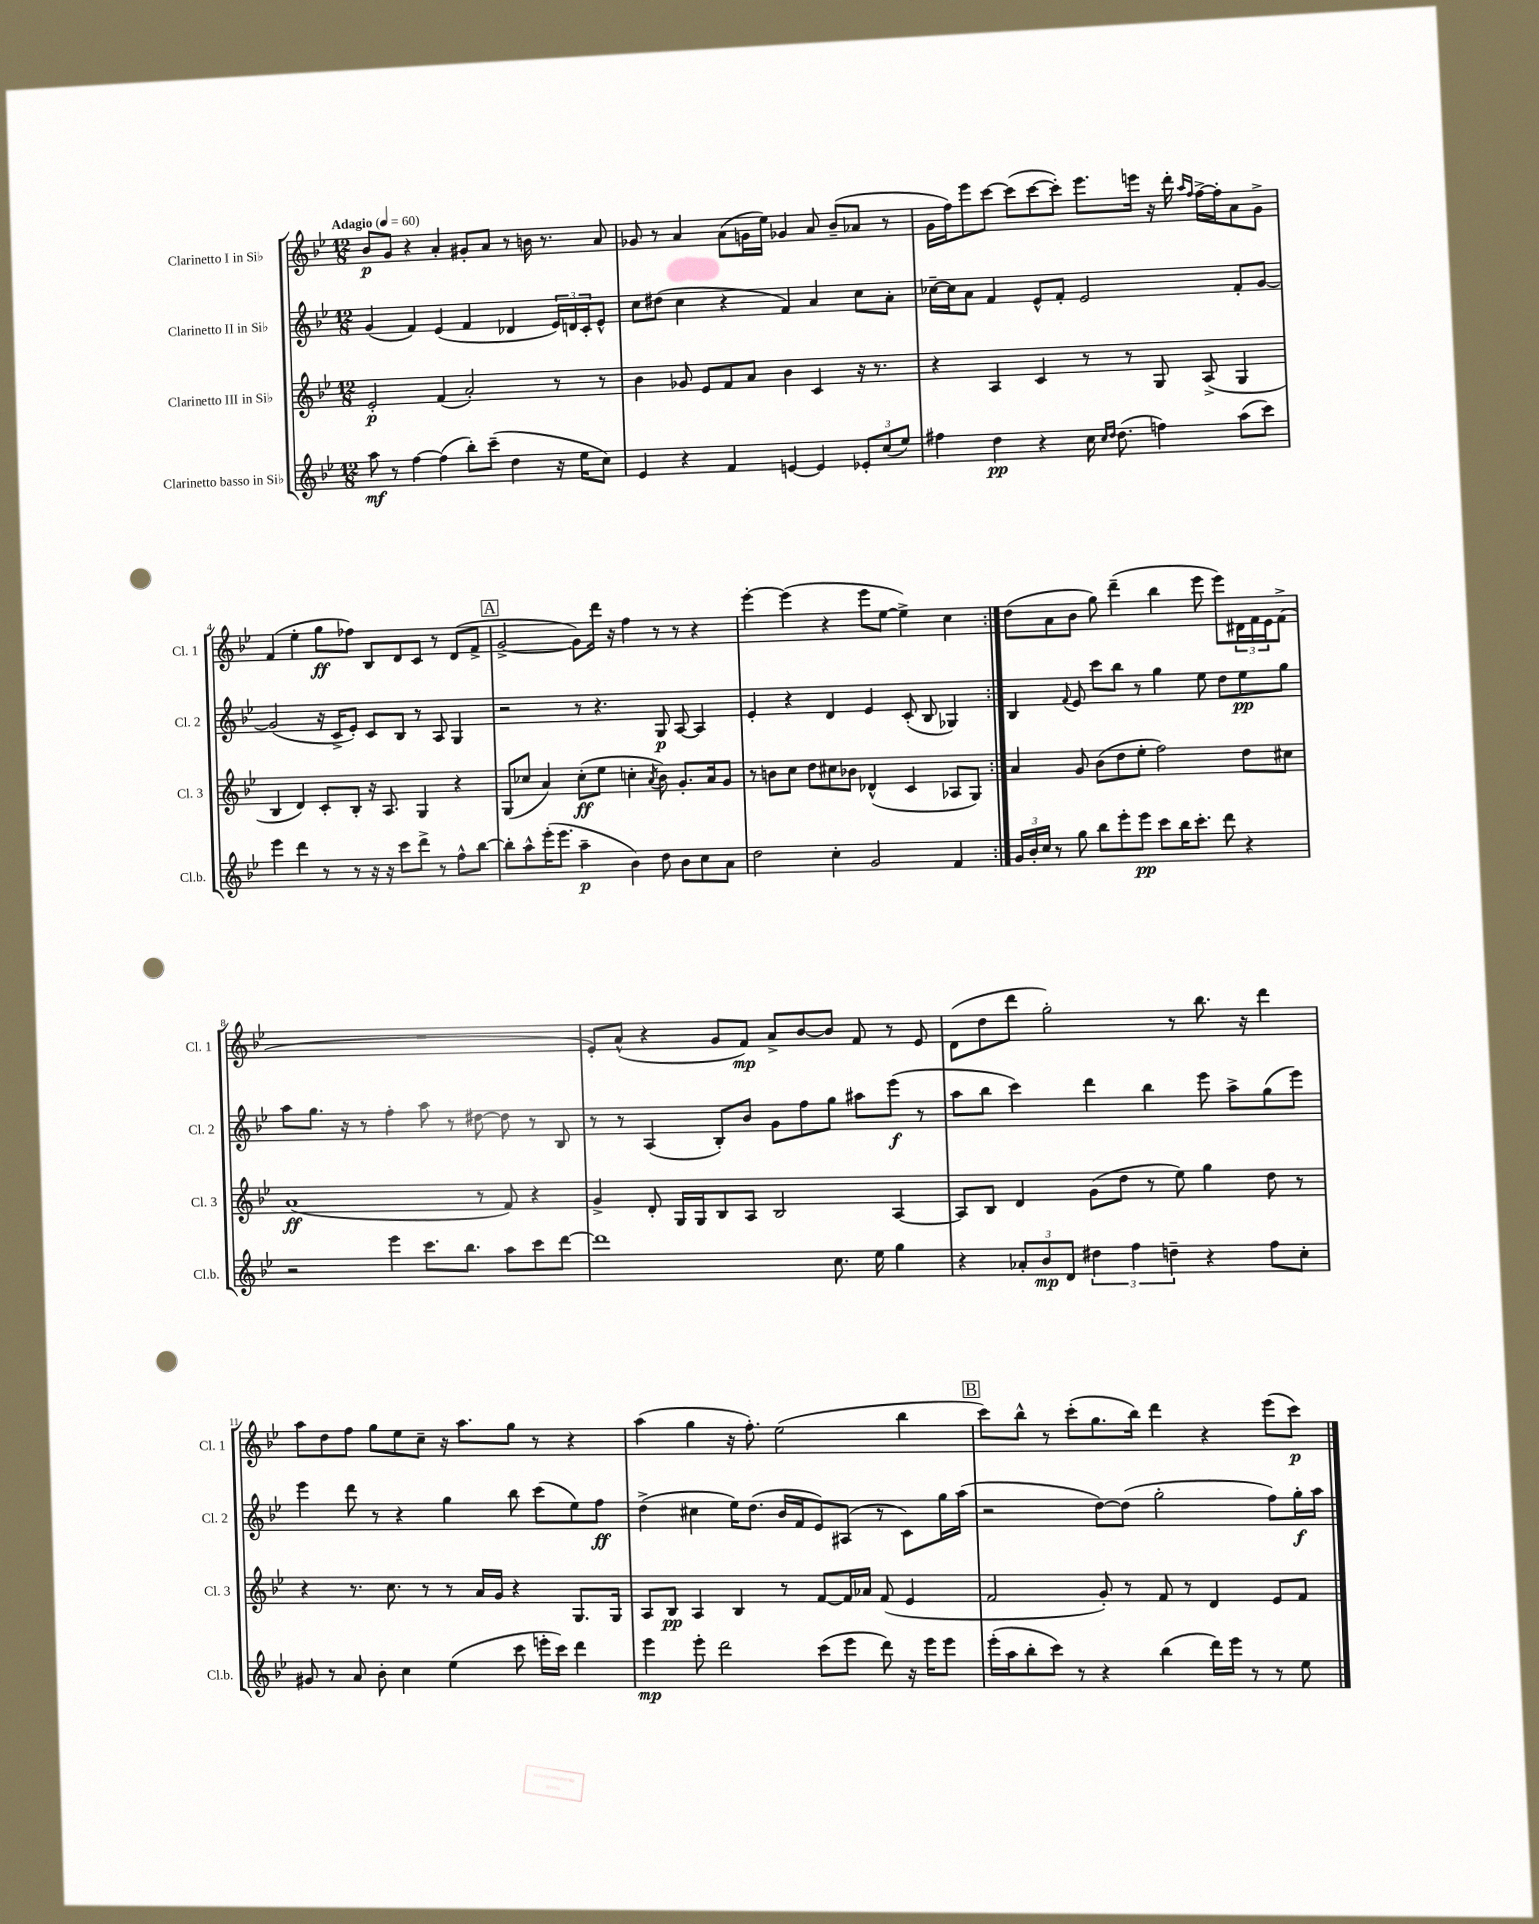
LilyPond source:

<<
\new StaffGroup <<
\new Staff = "s0" \with { instrumentName = "Clarinetto I in Sib" shortInstrumentName = "Cl. 1" } {
    \clef treble \key bes \major \numericTimeSignature \time 12/8 \tempo "Adagio" 4 = 60
    \repeat volta 2 { bes'8\p g'8 r4 a'4-. gis'8-. a'8 r8 b'16 r8. a'8 |
    ges'8 r8 a'4 a'8( g'16 ees''16) ges'4 a'8 bes'8--( aes'8 r8 |
    g'16 f''16) ees'''8 c'''8~ c'''8( c'''8~ c'''8-.) ees'''8. e'''16 r16 d'''16-. \grace { a''16 f''16 } f''16~-> f''16-. a'8 g'8-> |
    f'4( ees''4-. g''8\ff fes''8) bes8 d'8 c'8 r8 d'8( f'8-> |
    \mark \markup { \box "A" } g'2~-> g'8) d'''16 r16 f''4 r8 r8 r4 |
    ees'''4~-. ees'''4( r4 ees'''8 ees''8~ ees''4->) c''4 | }
    d''8( a'8 bes'8 g''8) d'''4--( bes''4 ees'''8 ees'''8) \tuplet 3/2 { dis'16 f'16 ees'16 } f'8->( |
    R1. |
    ees'8-.) a'8-^( r4 g'8 f'8\mp) a'8-> bes'8~ bes'8 f'8 r8 ees'8 |
    d'8( d''8 d'''8 g''2-.) r8 bes''8. r16 d'''4 |
    a''8 d''8 f''8 g''8 ees''8 c''8-- r16 a''8. g''8 r8 r4 |
    a''4( g''4 r16 f''8.-.) ees''2( bes''4 |
    \mark \markup { \box "B" } c'''8) bes''8-^ r8 c'''8-.( g''8. bes''16) d'''4 r4 ees'''8( c'''8\p) \bar "|." |
}
\new Staff = "s1" \with { instrumentName = "Clarinetto II in Sib" shortInstrumentName = "Cl. 2" } {
    \clef treble \key bes \major \numericTimeSignature \time 12/8
    \repeat volta 2 { g'4( f'4) ees'4( f'4 des'4 \tuplet 3/2 { ees'16) d'16 c'16-. } ees'8-^ |
    c''8 dis''8( c''4 r4 f'4) a'4 c''8 a'8-. |
    ces''16~-- ces''16 a'8 f'4 ees'8-^ f'8-. ees'2 f'8-. g'8~ |
    g'2( r16 c'16-> ees'8-.) c'8 bes8 r8 a8 g4 |
    \mark \markup { \box "A" } r2 r8 r4. g8\p a8~ a4 |
    ees'4-. r4 d'4 ees'4 c'8-.( bes8 ges4) | }
    bes4 \appoggiatura { f'8 } ees'8 c'''8 bes''8 r8 g''4 ees''8 d''8 ees''8\pp g''8 |
    a''8 g''8. r16 r8 f''4-. a''8 r8 dis''8~ dis''8 r8 bes8 |
    r8 r8 a4( bes8-.) bes'8 g'8 f''8 g''8 ais''8 ees'''8\f( r8 |
    a''8 bes''8 c'''4) d'''4 bes''4 ees'''8 a''8-> g''8( ees'''8) |
    ees'''4 d'''8 r8 r4 g''4 bes''8 c'''8( ees''8) f''8\ff |
    d''4->( cis''4 ees''16) d''8.( bes'16 f'16 ees'8) ais8( r8 c'8) g''16 a''16( |
    \mark \markup { \box "B" } r2 d''8~) d''8( g''2-. f''8) g''16-.\f a''16 \bar "|." |
}
\new Staff = "s2" \with { instrumentName = "Clarinetto III in Sib" shortInstrumentName = "Cl. 3" } {
    \clef treble \key bes \major \numericTimeSignature \time 12/8
    \repeat volta 2 { ees'2-.\p f'4( a'2-.) r8 r8 |
    bes'4 ges'8 ees'8 f'8 a'8 bes'4 c'4 r16 r8. |
    r4 a4 c'4 r8 r8 g8 a8->( g4 |
    bes4 d'4) c'8-. bes8-. r16 a8. g4 r4 |
    \mark \markup { \box "A" } g8( ces''8 a'4) ces''8-.\ff( ees''8 c''4-. \acciaccatura { a'8 } bes'8) g'8.-. a'16 g'8 |
    r8 b'8 c''8 d''8 cis''8 bes'8 des'4-^( c'4 aes8 g8) | }
    a'4 g'8 bes'8( d''8 ees''8-. f''2) d''8 cis''8 |
    a'1\ff( r8 f'8) r4 |
    g'4-> d'8-. g16 g16 bes8 a8 bes2 a4~ |
    a8 bes8 d'4 g'8( d''8 r8 ees''8) g''4 d''8 r8 |
    r4 r8. c''8. r8 r8 a'16 g'16 r4 g8. g16 |
    a8 bes8\pp a4 bes4 r8 f'8~ f'16 aes'16 f'8( ees'4 |
    \mark \markup { \box "B" } f'2 g'8-.) r8 f'8 r8 d'4 ees'8 f'8 \bar "|." |
}
\new Staff = "s3" \with { instrumentName = "Clarinetto basso in Sib" shortInstrumentName = "Cl.b." } {
    \clef treble \key bes \major \numericTimeSignature \time 12/8
    \repeat volta 2 { a''8\mf r8 f''4~ f''4( bes''8-.) c'''8--( d''4 r16 ees''16 c''8) |
    ees'4 r4 f'4 e'4~ e'4 \tuplet 3/2 { ees'8-. c''8( ees''8) } |
    fis''4 d''4\pp r4 c''16 \grace { c''16 d''16 } d''8.( f''4) a''8( c'''8) |
    ees'''4 d'''4 r8 r8 r16 r16 c'''8 d'''8-> r8 f''8-^ bes''8~ |
    \mark \markup { \box "A" } bes''8-. a''8-^ ees'''16-.( ees'''8. a''4--\p bes'4) d''8 bes'8 c''8 a'8 |
    d''2 c''4-. g'2 f'4 | }
    \tuplet 3/2 { g'16 bes'16-. c''16 } r8 g''8 bes''8 ees'''8-. ees'''8\pp c'''8 bes''16 c'''8.-. d'''8 r4 |
    r2 ees'''4 c'''8. bes''8. a''8 c'''8 d'''8~ |
    d'''1 c''8. ees''16 g''4 |
    r4 \tuplet 3/2 { aes'8-. bes'8\mp d'8 } \tuplet 3/2 { dis''4 f''4 d''4-- } r4 f''8 c''8-. |
    gis'8 r8 a'8 bes'8-. c''4 ees''4( c'''8 e'''16-. c'''16) d'''4 |
    ees'''4\mp ees'''8-. d'''2 c'''8( ees'''8 d'''8) r16 ees'''16 ees'''8 |
    \mark \markup { \box "B" } ees'''16-.( a''16 bes''8-. c'''8) r8 r4 bes''4( d'''16) ees'''16 r8 r8 ees''8 \bar "|." |
}
>>
>>
